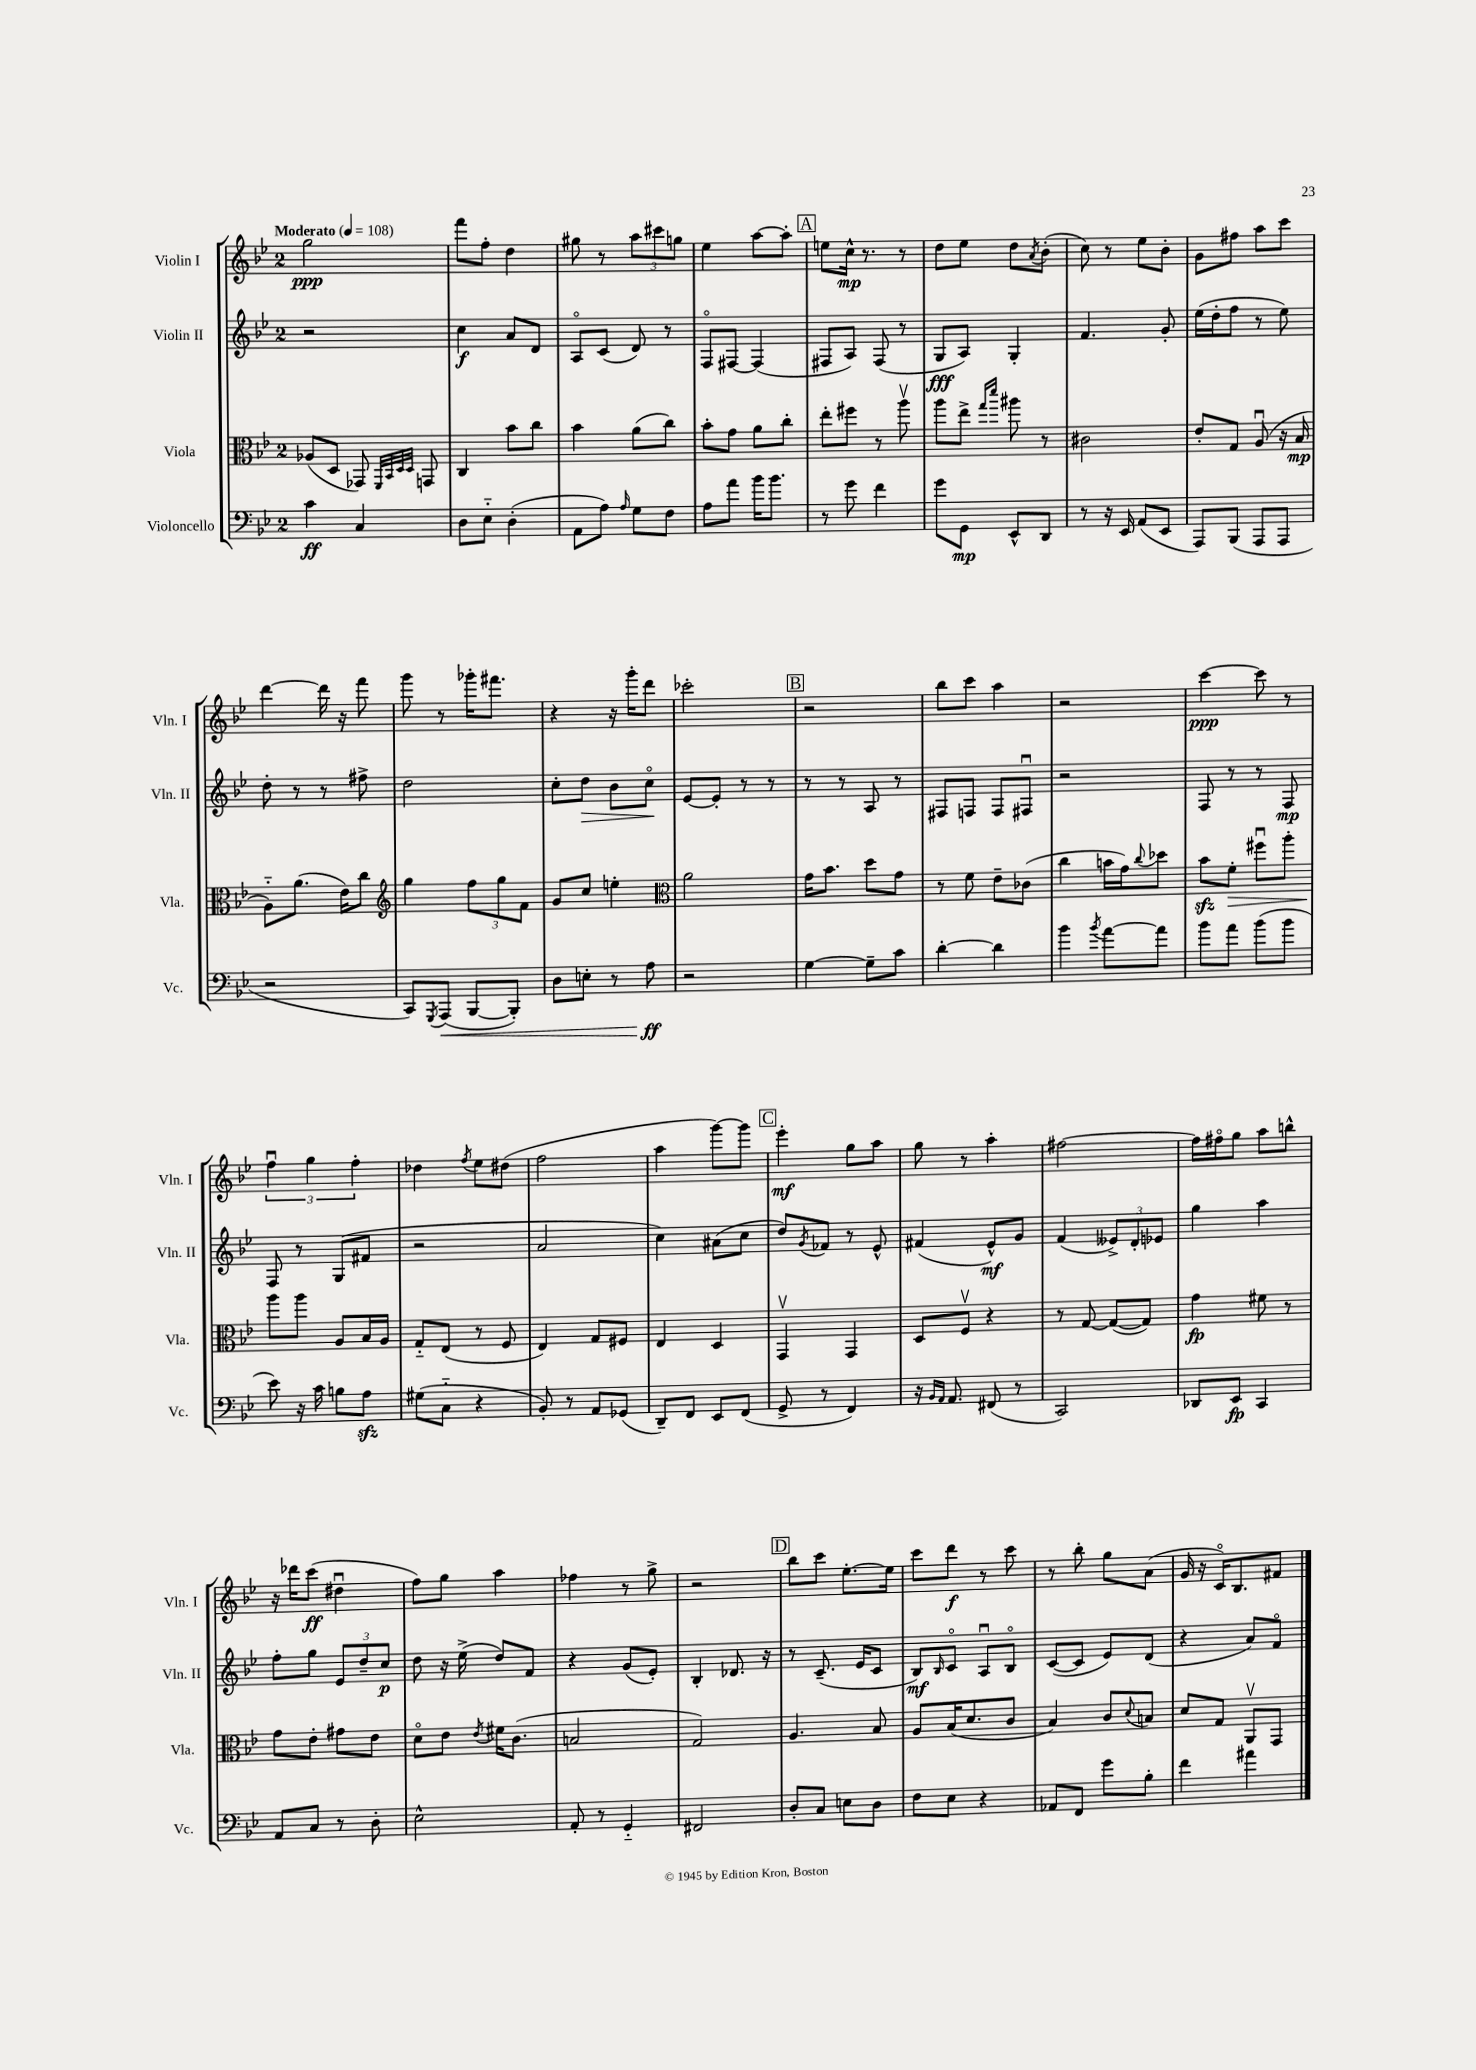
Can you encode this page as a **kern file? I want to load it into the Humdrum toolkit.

**kern	**dynam	**kern	**dynam	**kern	**dynam	**kern	**dynam
*part4	*part4	*part3	*part3	*part2	*part2	*part1	*part1
*staff4	*staff4	*staff3	*staff3	*staff2	*staff2	*staff1	*staff1
*I"Violoncello	*	*I"Viola	*	*I"Violin II	*	*I"Violin I	*
*I'Vc.	*	*I'Vla.	*	*I'Vln. II	*	*I'Vln. I	*
*clefF4	*	*clefC3	*	*clefG2	*	*clefG2	*
*k[b-e-]	*	*k[b-e-]	*	*k[b-e-]	*	*k[b-e-]	*
*M2/4	*	*M2/4	*	*M2/4	*	*M2/4	*
*MM108	*	*MM108	*	*MM108	*	*MM108	*
=1	=1	=1	=1	=1	=1	=1	=1
!	!	!	!	!	!	!LO:TX:a:B:t=Moderato	!
4c\	ff	(8A-X/L	.	2r	.	2gg\	ppp
.	.	8D/J	.	.	.	.	.
4C/	.	8GG-X/)	.	.	.	.	.
.	.	32qqFF/LLL	.	.	.	.	.
.	.	32qqBB-/	.	.	.	.	.
.	.	32qqD/	.	.	.	.	.
.	.	32qqD/JJJ	.	.	.	.	.
.	.	8GGn/	.	.	.	.	.
=2	=2	=2	=2	=2	=2	=2	=2
8D\L	.	4C/	.	4cc\	f	8fff\L	.
8E-\J	.	.	.	.	.	8ff'\J	.
(4D'\	.	8b-\L	.	8a/L	.	4dd\	.
.	.	8cc\J	.	8d/J	.	.	.
=3	=3	=3	=3	=3	=3	=3	=3
8AA\L	.	4b-\	.	8A/L	.	8gg#X\	.
8A\J)	.	.	.	(8c/J	.	8r	.
16qqA/	.	.	.	.	.	.	.
8G\L	.	(8a\L	.	8d/)	.	12aa\L	.
.	.	.	.	.	.	12ccc#X\	.
8F\J	.	8cc\J)	.	8r	.	.	.
.	.	.	.	.	.	12ggn\J	.
=4	=4	=4	=4	=4	=4	=4	=4
8A\L	.	8b-'\L	.	8F/L	.	4ee-\	.
8a\J	.	8g\J	.	[8F#X/J	.	.	.
16b-\KL	.	8a\L	.	(4F#/]	.	[8aa\L	.
8.b-\J	.	.	.	.	.	.	.
.	.	8cc'\J	.	.	.	8aa'\J]	.
!!LO:REH:place=s1:t=A
=5	=5	=5	=5	=5	=5	=5	=5
8r	.	8ee-'\L	.	8F#X/L	.	8een\L	.
8g\	.	8ff#X\J	.	8A/J)	.	16cc^^\Jk	mp
.	.	.	.	.	.	8.r	.
4f\	.	8r	.	(8F#/	.	.	.
.	.	8aav\	.	8r	.	8r	.
=6	=6	=6	=6	=6	=6	=6	=6
8g\L	.	8aa\L	.	8G/L	fff	8dd\L	.
8GG\J	mp	8ee-^\J	.	8A/J)	.	8ee-\J	.
.	.	16qqgg/LL	.	.	.	.	.
.	.	16qqddd/JJ	.	.	.	.	.
8EE-^^/L	.	8aa#X\	.	4G'/	.	8dd\L	.
.	.	.	.	.	.	8qa/	.
8DD/J	.	8r	.	.	.	(8b-'\J	.
=7	=7	=7	=7	=7	=7	=7	=7
8r	.	2c#X\	.	4.f/	.	8cc\)	.
16r	.	.	.	.	.	8r	.
16EE-/	.	.	.	.	.	.	.
(8AA/L	.	.	.	.	.	8ee-\L	.
8EE-/J	.	.	.	8g'/	.	8b-'\J	.
=8	=8	=8	=8	=8	=8	=8	=8
8AAA/L)	.	8e-'/L	.	(16ee-\LL	.	8g\L	.
.	.	.	.	16dd'\J	.	.	.
(8BBB-/J	.	8G/J	.	8ff\J	.	8ff#X\J	.
8AAA/L	.	(8Au/	.	8r	.	8aa\L	.
8AAA/J	.	16r	.	8ee-\)	.	8ccc\J	.
.	.	16B-/	mp	.	.	.	.
!!LO:LB:g=z
=9	=9	=9	=9	=9	=9	=9	=9
2r	.	8A\L)	.	8dd'\	.	[4ddd\	.
.	.	(8.a\J	.	8r	.	.	.
.	.	.	.	8r	.	16ddd\]	.
.	.	16e-\KL)	.	.	.	16r	.
.	.	8cc\J	.	8ff#X^\	.	8fff\	.
=10	=10	=10	=10	=10	=10	=10	=10
*	*	*clefG2	*	*	*	*	*
8CC/L)	.	4gg\	.	2dd\	.	8ggg\	.
8qGGG/	.	.	.	.	.	.	.
!	!LO:HP:b	!	!	!	!	!	!
(8AAA/J	<	.	.	.	.	8r	.
[8BBB-/L	.	12ff\L	.	.	.	16ggg-X'\KL	.
.	.	.	.	.	.	8.fff#X\J	.
.	.	12gg\	.	.	.	.	.
8BBB-'/J])	.	.	.	.	.	.	.
.	.	12f\J	.	.	.	.	.
=11	=11	=11	=11	=11	=11	=11	=11
8D\L	.	8g/L	.	8cc'\L	.	4r	.
!	!	!	!	!	!LO:HP:b	!	!
8En'\J	.	8cc/J	.	8dd\J	>	.	.
8r	.	4een'\	.	8b-\L	.	16r	.
.	.	.	.	.	.	16ggg'\KL	.
8A\	ff	.	.	8cc\J	.	8ddd\J	.
.	[	.	.	.	]	.	.
=12	=12	=12	=12	=12	=12	=12	=12
*	*	*clefC3	*	*	*	*	*
2r	.	2a\	.	[8e-/L	.	2ccc-X'\	.
.	.	.	.	8e-'/J]	.	.	.
.	.	.	.	8r	.	.	.
.	.	.	.	8r	.	.	.
!!LO:REH:place=s1:t=B
=13	=13	=13	=13	=13	=13	=13	=13
[4G\	.	16g\KL	.	8r	.	2r	.
.	.	8.b-\J	.	.	.	.	.
.	.	.	.	8r	.	.	.
8G~\L]	.	8dd\L	.	8A/	.	.	.
8c\J	.	8g\J	.	8r	.	.	.
=14	=14	=14	=14	=14	=14	=14	=14
[4d'\	.	8r	.	8F#X/L	.	8bb-\L	.
.	.	8f\	.	8Fn/J	.	8ccc\J	.
4d\]	.	8e-~\L	.	8F/L	.	4aa\	.
.	.	(8c-X\J	.	8F#Xu/J	.	.	.
=15	=15	=15	=15	=15	=15	=15	=15
4b-\	.	4cc\	.	2r	.	2r	.
8qb-/	.	.	.	.	.	.	.
[8a\L	.	16bn\LL	.	.	.	.	.
.	.	16g\J)	.	.	.	.	.
.	.	8qqcc/	.	.	.	.	.
8a\J]	.	8dd-X\J	.	.	.	.	.
=16	=16	=16	=16	=16	=16	=16	=16
8b-\L	.	8b-zz\L	.	8F/	.	[4ccc\	ppp
!	!	!	!LO:HP:b	!	!	!	!
8a\J	.	8f'\J	>	8r	.	.	.
(8b-\L	.	8ff#Xu\L	.	8r	.	8ccc\]	.
8b-\J	.	8aa'\J	.	8F/	mp	8r	.
!!LO:LB:g=z
=17	=17	=17	=17	=17	=17	=17	=17
8e-\)	.	8aa\L	.	8F/	.	6ffu\	.
16r	.	8aa\J	]	8r	.	.	.
.	.	.	.	.	.	6gg\	.
16c\	.	.	.	.	.	.	.
8Bn\L	.	8A/L	.	(8G/L	.	.	.
.	.	.	.	.	.	6ff'\	.
8Azz\J	.	16B-/L	.	8f#X/J	.	.	.
.	.	16A/JJ	.	.	.	.	.
=18	=18	=18	=18	=18	=18	=18	=18
(8G#X\L	.	8G/L	.	2r	.	4dd-X\	.
8C\J	.	(8E-/J	.	.	.	.	.
.	.	.	.	.	.	8qff/	.
4r	.	8r	.	.	.	8ee-\L	.
.	.	8F/	.	.	.	(8dd#X\J	.
=19	=19	=19	=19	=19	=19	=19	=19
8BB-'/)	.	4E-/)	.	2a/	.	2ff\	.
8r	.	.	.	.	.	.	.
8AA/L	.	8G/L	.	.	.	.	.
(8GG-X/J	.	8F#X/J	.	.	.	.	.
=20	=20	=20	=20	=20	=20	=20	=20
8DD~/L)	.	4E-/	.	4cc\)	.	4aa\	.
8FF/J	.	.	.	.	.	.	.
8EE-/L	.	4D/	.	(8a#X\L	.	[8ggg\L)	.
(8FF/J	.	.	.	8cc\J	.	8ggg\J]	.
!!LO:REH:place=s1:t=C
=21	=21	=21	=21	=21	=21	=21	=21
8GG^/	.	4GGv/	.	8dd/L)	.	4eee-'\	mf
.	.	.	.	8qg/	.	.	.
8r	.	.	.	8f-X/J	.	.	.
4FF/)	.	4GG/	.	8r	.	8gg\L	.
.	.	.	.	8e-^^/	.	8aa\J	.
=22	=22	=22	=22	=22	=22	=22	=22
16r	.	8D/L	.	(4f#X/	.	8gg\	.
16qqBB-/LL	.	.	.	.	.	.	.
16qqAA/JJ	.	.	.	.	.	.	.
8.AA/	.	.	.	.	.	.	.
.	.	8Fv/J	.	.	.	8r	.
(8FF#X/	.	4r	.	8e-^^/L)	mf	4aa'\	.
8r	.	.	.	8g/J	.	.	.
=23	=23	=23	=23	=23	=23	=23	=23
2CC/)	.	8r	.	(4f/	.	[2ff#X\	.
.	.	[8G/	.	.	.	.	.
.	.	(8G/L_	.	12e--X^/L)	.	.	.
.	.	.	.	12d'/	.	.	.
.	.	8G/J])	.	.	.	.	.
.	.	.	.	12e-X/J	.	.	.
=24	=24	=24	=24	=24	=24	=24	=24
8DD-X/L	.	4g\	fp	4gg\	.	16ff#\LL]	.
.	.	.	.	.	.	16ff#X\J	.
8EE-/J	fp	.	.	.	.	8gg\J	.
4CC/	.	8f#X\	.	4aa\	.	8aa\L	.
.	.	8r	.	.	.	8bbn^^\J	.
!!LO:LB:g=z
=25	=25	=25	=25	=25	=25	=25	=25
8AA/L	.	8g\L	.	8ff'\L	.	16r	.
.	.	.	.	.	.	16ddd-X\KL	.
8C/J	.	8e-'\J	.	8gg\J	.	(8ccc\J	ff
8r	.	8g#X\L	.	12e-/L	.	4dd#Xu\	.
.	.	.	.	12dd~/	.	.	.
8D'\	.	8e-\J	.	.	.	.	.
.	.	.	.	12cc/J	p	.	.
=26	=26	=26	=26	=26	=26	=26	=26
2E-^^\	.	8d\L	.	8dd\	.	8ff\L)	.
.	.	8e-\J	.	16r	.	8gg\J	.
.	.	.	.	(16ee-^\	.	.	.
.	.	8qe-/	.	.	.	.	.
.	.	16f#X\KL	.	8dd/L)	.	4aa\	.
.	.	(8.c\J	.	.	.	.	.
.	.	.	.	8f/J	.	.	.
=27	=27	=27	=27	=27	=27	=27	=27
8AA'/	.	2Bn/	.	4r	.	4ff-X\	.
8r	.	.	.	.	.	.	.
4GG/	.	.	.	(8g/L	.	8r	.
.	.	.	.	8e-'/J)	.	8gg^\	.
=28	=28	=28	=28	=28	=28	=28	=28
2FF#X/	.	2G/)	.	4B-'/	.	2r	.
.	.	.	.	8.d-X/	.	.	.
.	.	.	.	16r	.	.	.
!!LO:REH:place=s1:t=D
=29	=29	=29	=29	=29	=29	=29	=29
8D'/L	.	4.A/	.	8r	.	8bb-\L	.
8C/J	.	.	.	(8.c~/	.	8ccc\J	.
8En\L	.	.	.	.	.	[8.ee-'\L	.
.	.	.	.	16e-/KL	.	.	.
8D\J	.	8B-/	.	8c/J	.	.	.
.	.	.	.	.	.	16ee-\Jk]	.
=30	=30	=30	=30	=30	=30	=30	=30
8F\L	.	8A/L	.	8B-/L)	mf	8ccc\L	.
.	.	.	.	16qqB-/	.	.	.
8E-\J	.	(16B-/K	.	8c/J	.	8ddd\J	f
.	.	8.d/	.	.	.	.	.
4r	.	.	.	8Au/L	.	8r	.
.	.	8c/J	.	8B-/J	.	8ccc\	.
=31	=31	=31	=31	=31	=31	=31	=31
8AA-X/L	.	4B-/)	.	([8c/L	.	8r	.
8FF/J	.	.	.	8c/J]	.	8bb-'\	.
8g\L	.	8c/L	.	8e-/L)	.	8gg\L	.
.	.	8qqd/	.	.	.	.	.
8B-'\J	.	8Bn/J	.	(8d/J	.	(8a\J	.
=32	=32	=32	=32	=32	=32	=32	=32
4f\	.	8d/L	.	4r	.	16g/	.
.	.	.	.	.	.	16r	.
.	.	8G/J	.	.	.	16c/KL)	.
.	.	.	.	.	.	8.B-/	.
4a#X\	.	8AAv/L	.	8a/L)	.	.	.
.	.	8GG/J	.	8f/J	.	8f#X/J	.
==	==	==	==	==	==	==	==
*-	*-	*-	*-	*-	*-	*-	*-
